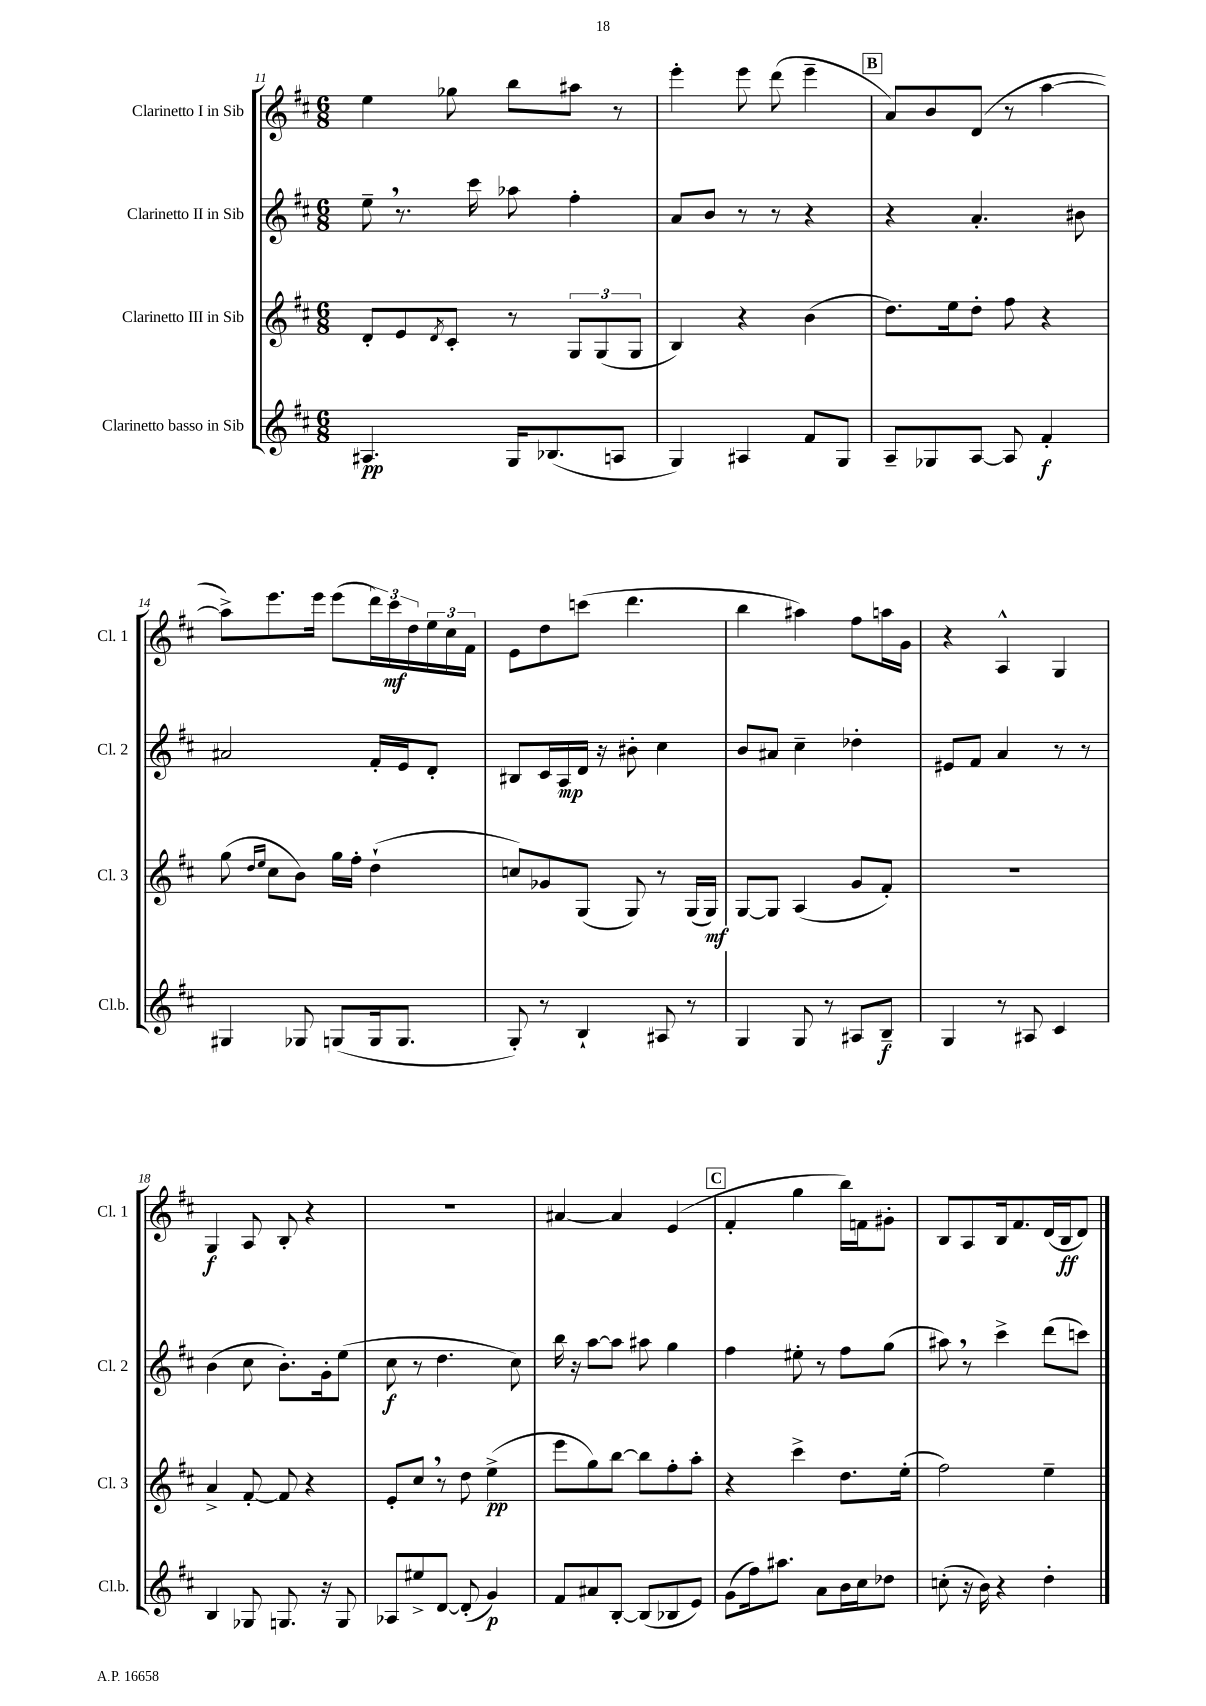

**kern	**dynam	**kern	**dynam	**kern	**dynam	**kern	**dynam
*part4	*part4	*part3	*part3	*part2	*part2	*part1	*part1
*staff4	*staff4	*staff3	*staff3	*staff2	*staff2	*staff1	*staff1
*I"Clarinetto basso in Sib	*	*I"Clarinetto III in Sib	*	*I"Clarinetto II in Sib	*	*I"Clarinetto I in Sib	*
*I'Cl.b.	*	*I'Cl. 3	*	*I'Cl. 2	*	*I'Cl. 1	*
*clefG2	*	*clefG2	*	*clefG2	*	*clefG2	*
*k[f#c#]	*	*k[f#c#]	*	*k[f#c#]	*	*k[f#c#]	*
*M6/8	*	*M6/8	*	*M6/8	*	*M6/8	*
=11	=11	=11	=11	=11	=11	=11	=11
4.A#X/	pp	8d'/L	.	8ee~,\	.	4ee\	.
.	.	8e/	.	8.r	.	.	.
.	.	8qd/	.	.	.	.	.
.	.	8c#'/J	.	.	.	8gg-X\	.
.	.	.	.	16ccc#\	.	.	.
16G/KL	.	8r	.	8aa-X\	.	8bb\L	.
(8.B-X/	.	.	.	.	.	.	.
.	.	12G/L	.	4ff#'\	.	8aa#X\J	.
.	.	(12G/	.	.	.	.	.
8An/J	.	.	.	.	.	8r	.
.	.	12G/J	.	.	.	.	.
=12	=12	=12	=12	=12	=12	=12	=12
4G/)	.	4B/)	.	8a/L	.	4eee'\	.
.	.	.	.	8b/J	.	.	.
4A#X/	.	4r	.	8r	.	8eee\	.
.	.	.	.	8r	.	(8ddd\	.
8f#/L	.	(4b\	.	4r	.	4eee~\	.
8G/J	.	.	.	.	.	.	.
!!LO:REH:place=s1:t=B
=13	=13	=13	=13	=13	=13	=13	=13
8A~/L	.	8.dd\L)	.	4r	.	8a/L)	.
8G-X/	.	.	.	.	.	8b/	.
.	.	16ee\k	.	.	.	.	.
[8A/J	.	8dd'\J	.	4.a'/	.	(8d/J	.
8A/]	.	8ff#\	.	.	.	8r	.
4f#'/	f	4r	.	.	.	[4aa\	.
.	.	.	.	8b#X\	.	.	.
!!LO:LB:g=z
=14	=14	=14	=14	=14	=14	=14	=14
4G#X/	.	(8gg\	.	2a#X/	.	8aa^\L])	.
.	.	16qqdd/LL	.	.	.	.	.
.	.	16qqee/JJ	.	.	.	.	.
.	.	8cc#\L	.	.	.	8.eee\	.
8G-X/	.	8b\J)	.	.	.	.	.
.	.	.	.	.	.	16eee\Jk	.
(8Gn/L	.	16gg\LL	.	.	.	(8eee\L	.
.	.	16ff#'\JJ	.	.	.	.	.
16G/k	.	(4dd`\	.	16f#'/LL	.	24ddd\L)	.
.	.	.	.	.	.	24ccc#\	mf
8.G/J	.	.	.	16e/J	.	.	.
.	.	.	.	.	.	24dd\	.
.	.	.	.	8d'/J	.	24ee\	.
.	.	.	.	.	.	24cc#\	.
.	.	.	.	.	.	24f#\JJ	.
=15	=15	=15	=15	=15	=15	=15	=15
8G'/)	.	8ccn/L)	.	8B#X/L	.	8e\L	.
8r	.	8g-X/	.	16c#/L	.	8dd\	.
.	.	.	.	16A/	mp	.	.
4B`/	.	(8G/J	.	16d/JJ	.	(8cccn\J	.
.	.	.	.	16r	.	.	.
.	.	8G/)	.	8b#X'\	.	4.ddd\	.
8A#X/	.	8r	.	4cc#\	.	.	.
8r	.	(16G/LL	.	.	.	.	.
.	.	16G/JJ)	mf	.	.	.	.
=16	=16	=16	=16	=16	=16	=16	=16
4G/	.	[8G/L	.	8b/L	.	4bb\	.
.	.	8G/J]	.	8a#X/J	.	.	.
8G/	.	(4A/	.	4cc#~\	.	4aa#X\)	.
8r	.	.	.	.	.	.	.
8A#X/L	.	8g/L	.	4dd-X'\	.	8ff#\L	.
8B~/J	f	8f#'/J)	.	.	.	16aan\L	.
.	.	.	.	.	.	16g\JJ	.
=17	=17	=17	=17	=17	=17	=17	=17
4G/	.	2.r	.	8e#X/L	.	4r	.
.	.	.	.	8f#/J	.	.	.
8r	.	.	.	4a/	.	4A^^/	.
8A#X/	.	.	.	.	.	.	.
4c#/	.	.	.	8r	.	4G/	.
.	.	.	.	8r	.	.	.
!!LO:LB:g=z
=18	=18	=18	=18	=18	=18	=18	=18
4B/	.	4a^/	.	(4b\	.	4G/	f
8G-X/	.	[8f#'/	.	8cc#\	.	8A/	.
8.Gn/	.	8f#/]	.	8.b'\L)	.	8B'/	.
.	.	4r	.	.	.	4r	.
16r	.	.	.	16g'\k	.	.	.
8G/	.	.	.	(8ee\J	.	.	.
=19	=19	=19	=19	=19	=19	=19	=19
8A-X/L	.	8e'/L	.	8cc#\	f	2.r	.
8ee#X^/	.	8cc#,/J	.	8r	.	.	.
[8d/J	.	8r	.	4.dd\	.	.	.
(8d'/]	.	8dd\	.	.	.	.	.
4g/)	p	(4ee^\	pp	.	.	.	.
.	.	.	.	8cc#\)	.	.	.
=20	=20	=20	=20	=20	=20	=20	=20
8f#/L	.	8eee\L	.	16bb\	.	[4a#X/	.
.	.	.	.	16r	.	.	.
8a#X/	.	8gg\)	.	[8aa\L	.	.	.
[8B'/J	.	[8bb\J	.	8aa\J]	.	4a#/]	.
(8B/L]	.	8bb\L]	.	8aa#X\	.	.	.
8B-X/	.	8ff#'\	.	4gg\	.	(4e/	.
8e/J)	.	8aa'\J	.	.	.	.	.
!!LO:REH:place=s1:t=C
=21	=21	=21	=21	=21	=21	=21	=21
(8g\L	.	4r	.	4ff#\	.	4f#'/	.
16ff#\k)	.	.	.	.	.	.	.
8.aa#X\J	.	.	.	.	.	.	.
.	.	4ccc#^\	.	8ee#X'\	.	4gg\	.
8a\L	.	.	.	8r	.	.	.
16b\L	.	8.dd\L	.	8ff#\L	.	16bb\LL)	.
16cc#\J	.	.	.	.	.	16fn\J	.
8dd-X\J	.	.	.	(8gg\J	.	8g#X'\J	.
.	.	(16ee'\Jk	.	.	.	.	.
=22	=22	=22	=22	=22	=22	=22	=22
(8ccn'\	.	2ff#\)	.	8aa#X,\)	.	8B/L	.
16r	.	.	.	8r	.	8A/	.
16b\)	.	.	.	.	.	.	.
4r	.	.	.	4ccc#^\	.	16B/k	.
.	.	.	.	.	.	8.f#/	.
4dd'\	.	4ee~\	.	(8ddd\L	.	(16d/L	.
.	.	.	.	.	.	16B/J	ff
.	.	.	.	8cccn\J)	.	8d/J)	.
==	==	==	==	==	==	==	==
*-	*-	*-	*-	*-	*-	*-	*-
